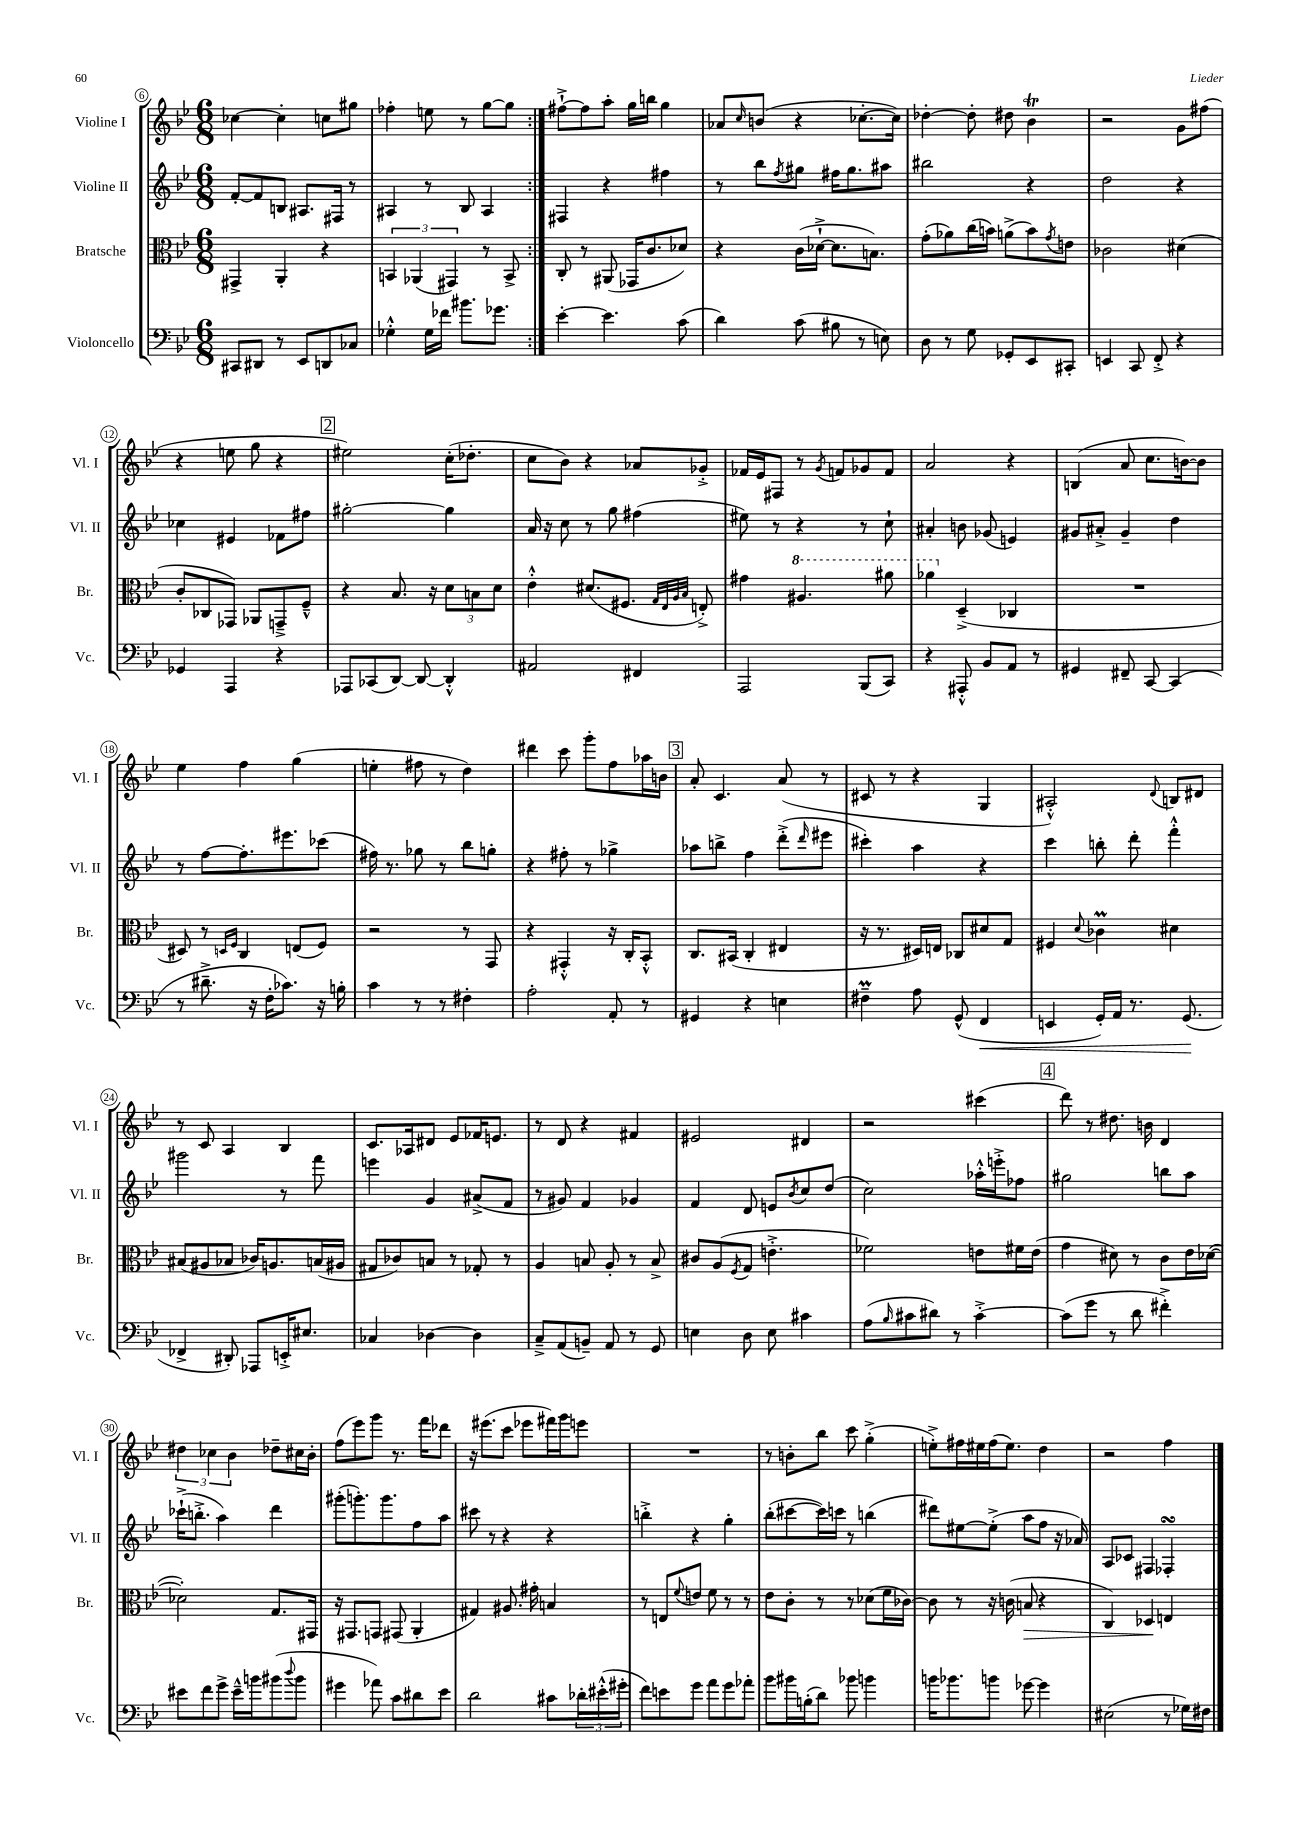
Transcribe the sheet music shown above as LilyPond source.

<<
\new StaffGroup <<
\new Staff = "s0" \with { instrumentName = "Violine I" shortInstrumentName = "Vl. I" } {
    \clef treble \key bes \major \numericTimeSignature \time 6/8
    \repeat volta 2 { ces''4~ ces''4-. c''8 gis''8 |
    fes''4-. e''8 r8 g''8~ g''8 | }
    fis''8~-!-> fis''8 a''8-. g''16 b''16 g''4 |
    aes'8 \grace { c''16 } b'8( r4 ces''8.~-. ces''16) |
    des''4~-. des''8-. dis''8 bes'4\trill |
    r2 g'8 fis''8( |
    r4 e''8 g''8 r4 |
    \mark \markup { \box "2" } eis''2) c''16-.( des''8.-. |
    c''8 bes'8) r4 aes'8 ges'8-.-> |
    fes'16 ees'16 fis8 r8 \acciaccatura { g'8 } f'8 ges'8 f'8 |
    a'2 r4 |
    b4( a'8 c''8. b'16~) b'8 |
    ees''4 f''4 g''4( |
    e''4-. fis''8 r8 d''4) |
    dis'''4 c'''8 g'''8-. f''8 aes''16 b'16 |
    \mark \markup { \box "3" } a'8-. c'4. a'8( r8 |
    cis'8 r8 r4 g4 |
    ais2-.-^) \appoggiatura { d'8 } b8 dis'8 |
    r8 c'8 a4 bes4 |
    c'8. aes16 dis'8 ees'8 fes'16 e'8. |
    r8 d'8 r4 fis'4 |
    eis'2 dis'4 |
    r2 cis'''4( |
    \mark \markup { \box "4" } d'''8) r8 dis''8. b'16 d'4 |
    \tuplet 3/2 { dis''4 ces''4 bes'4 } des''8-- cis''16 bes'16-. |
    f''8( ees'''8) g'''8 r8. f'''16 des'''8 |
    r16 eis'''8.( c'''8 ees'''8 fis'''16) g'''16 e'''8 |
    R2. |
    r8 b'8-. bes''8 c'''8 g''4-.->( |
    e''8-.->) fis''16 eis''16 fis''16( eis''8.) d''4 |
    r2 f''4 \bar "|." |
}
\new Staff = "s1" \with { instrumentName = "Violine II" shortInstrumentName = "Vl. II" } {
    \clef treble \key bes \major \numericTimeSignature \time 6/8
    \repeat volta 2 { f'8~-. f'8 b8 ais8. fis16 r8 |
    ais4 r8 bes8 ais4 | }
    fis4 r4 fis''4 |
    r8 bes''8 \acciaccatura { f''8 } gis''8 fis''16 gis''8. ais''8 |
    bis''2 r4 |
    d''2 r4 |
    ces''4 eis'4 fes'8 fis''8 |
    \mark \markup { \box "2" } gis''2~-. gis''4 |
    a'16 r16 c''8 r8 g''8 fis''4( |
    eis''8) r8 r4 r8 c''8-! |
    ais'4-. b'8 ges'8( e'4) |
    gis'8 ais'8-.-> gis'4-- d''4 |
    r8 f''8~ f''8.-. eis'''8. ces'''8( |
    fis''16) r8. ges''8 r8 bes''8 g''8-. |
    r4 fis''8-. r8 ges''4-> |
    \mark \markup { \box "3" } aes''8 b''8-> f''4 d'''8-.->( \grace { d'''16 } eis'''8 |
    cis'''4-.) a''4 r4 |
    c'''4 b''8-. d'''8-. f'''4-.-^ |
    gis'''2 r8 f'''8 |
    e'''4 g'4 ais'8->( f'8 |
    r8 gis'8) f'4 ges'4 |
    f'4 d'8 e'8 \acciaccatura { bes'8 } c''8 d''8( |
    c''2) aes''16-.-^ e'''16-.-> fes''8 |
    \mark \markup { \box "4" } gis''2 b''8 a''8 |
    ces'''16-!->( b''8.-.-> a''4) d'''4 |
    gis'''8-.( g'''8.-.) g'''8. f''8 a''8 |
    cis'''8 r8 r4 r4 |
    b''4-.-> r4 g''4-. |
    bes''8-.( cis'''8~ cis'''16) c'''16 r8 b''4( |
    dis'''8) eis''8~ eis''8-.->( a''8 f''8 r16 aes'16) |
    a8 ces'8 fis4 fes4-.\turn \bar "|." |
}
\new Staff = "s2" \with { instrumentName = "Bratsche" shortInstrumentName = "Br." } {
    \clef alto \key bes \major \numericTimeSignature \time 6/8
    \repeat volta 2 { gis,4-> a,4-. r4 |
    \tuplet 3/2 { b,4 aes,4( gis,4) } r8 b,8-> | }
    c8-. r8 ais,8( ges,16 c'8. des'8) |
    r4 c'16( des'16~-!-> des'8. b8.) |
    g'8-.( aes'8) c''16( b'16) a'8->( b'8) \acciaccatura { g'8 } e'8 |
    ces'2 dis'4( |
    c'8-. ces8 ges,8) aes,8 g,8---> f8---^ |
    \mark \markup { \box "2" } r4 bes8. r16 \tuplet 3/2 { d'8 b8 d'8 } |
    ees'4-.-^ dis'8.( fis8. \grace { g32 ees32 a32 bes32 } e8-.->) |
    gis'4 \ottava #1 ais'4. ais''8 |
    aes''4 \ottava #0 d4--->( ces4 |
    R2. |
    dis8) r8 \grace { d16 f16 } c4 e8( f8) |
    r2 r8 g,8 |
    r4 gis,4-.-^ r16 c16-. bes,8-.-^ |
    \mark \markup { \box "3" } c8. bis,16( c4-. eis4 |
    r16 r8. dis16) e16 ces8 dis'8 g8 |
    fis4 \appoggiatura { d'8 } ces'4\prall dis'4 |
    bis8( ais8 bes8 ces'16) a8. b16( ais16 |
    gis8 ces'8) b8 r8 ges8-. r8 |
    a4 b8 a8-. r8 b8-> |
    cis'8 a8( \acciaccatura { f8 } g8 e'4.-.-> |
    fes'2) e'8 fis'16 e'16( |
    \mark \markup { \box "4" } g'4 dis'8) r8 c'8 ees'16 des'16~( |
    des'2-.) g8. gis,16 |
    r16 gis,8. g,8 gis,8( a,4-. |
    gis4) ais8. gis'16-. b4 |
    r8 e8 \appoggiatura { f'8 } e'8 f'8 r8 r8 |
    ees'8 c'8-. r8 r8 des'8( f'16 ces'16~) |
    ces'8 r8 r16 c'16( b8\> r4 |
    c4) des4\! e4 \bar "|." |
}
\new Staff = "s3" \with { instrumentName = "Violoncello" shortInstrumentName = "Vc." } {
    \clef bass \key bes \major \numericTimeSignature \time 6/8
    \repeat volta 2 { cis,8 dis,8 r8 ees,8 d,8 ces8 |
    ges4-.-^ ges16 fes'16 bis'8. ges'8. | }
    ees'4~-. ees'4. c'8( |
    d'4) c'8( bis8 r8 e8) |
    d8 r8 g8 ges,8-. ees,8 cis,8-. |
    e,4 c,8 f,8-.-> r4 |
    ges,4 a,,4 r4 |
    \mark \markup { \box "2" } aes,,8 ces,8( d,8~) d,8~ d,4-.-^ |
    ais,2 fis,4 |
    a,,2 bes,,8( c,8) |
    r4 ais,,8-.-^ bes,8 a,8 r8 |
    gis,4 fis,8-- c,8~ c,4( |
    r8 dis'8.---> r16 f16-. ces'8.) r16 b16-. |
    c'4 r8 r8 fis4-. |
    a2-. a,8-. r8 |
    \mark \markup { \box "3" } gis,4 r4 e4 |
    fis4--\prall a8 g,8-^( f,4\< |
    e,4 g,16-.) a,16 r8. g,8.\!( |
    fes,4-> dis,8-.) aes,,8 e,16-.-> eis8. |
    ces4 des4~ des4 |
    c8---> a,8( b,8--) a,8 r8 g,8 |
    e4 d8 e8 cis'4 |
    a8( \grace { bes16 } cis'8 dis'8) r8 cis'4~-.-> |
    \mark \markup { \box "4" } cis'8( g'8 r8 d'8 fis'4-.->) |
    eis'8 f'8 g'8-> eis'16---^ b'16 bis'8( \appoggiatura { d''8 } bis'8 |
    gis'4 aes'8) c'8 dis'8 ees'8 |
    d'2 cis'8 \tuplet 3/2 { des'16-. eis'16-.-^( gis'16-. } |
    f'8) e'8 g'8 a'8 g'8 aes'8-. |
    bes'8 bis'16 b16-.( d'8) bes'8 b'4 |
    b'16 bes'8. b'8 ges'8~ ges'4 |
    eis2( r8 ges16) fis16 \bar "|." |
}
>>
>>
\layout { \context { \Score currentBarNumber = #6 \override BarNumber.stencil = #(make-stencil-circler 0.1 0.3 ly:text-interface::print) } }
